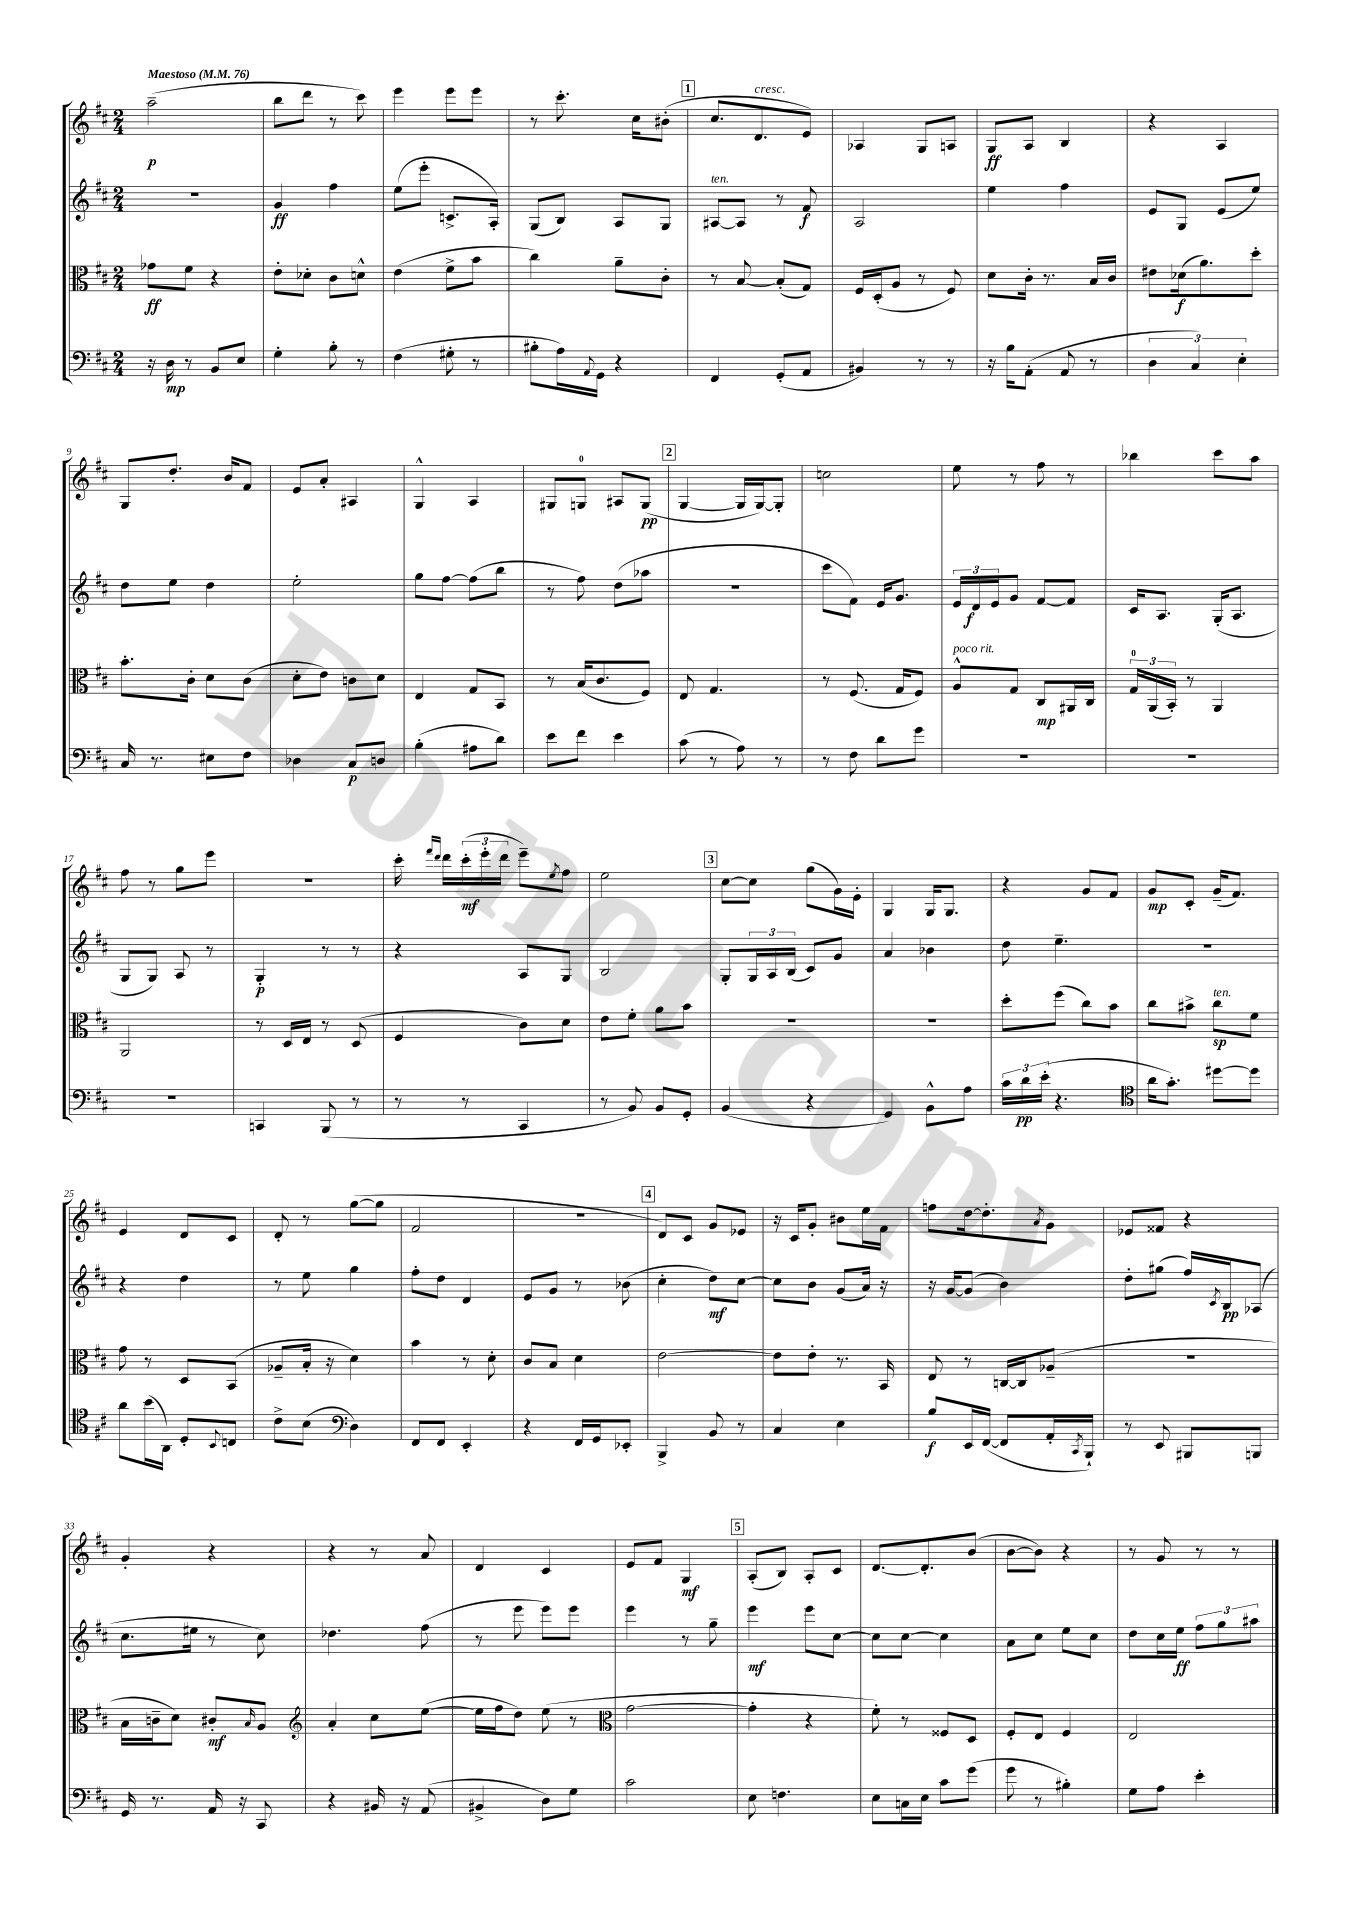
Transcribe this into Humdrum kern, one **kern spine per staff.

**kern	**dynam	**kern	**dynam	**kern	**dynam	**kern	**dynam
*part4	*part4	*part3	*part3	*part2	*part2	*part1	*part1
*staff4	*staff4	*staff3	*staff3	*staff2	*staff2	*staff1	*staff1
*clefF4	*	*clefC3	*	*clefG2	*	*clefG2	*
*k[f#c#]	*	*k[f#c#]	*	*k[f#c#]	*	*k[f#c#]	*
*M2/4	*	*M2/4	*	*M2/4	*	*M2/4	*
*MM76	*	*MM76	*	*MM76	*	*MM76	*
=1	=1	=1	=1	=1	=1	=1	=1
!	!	!	!	!	!	!LO:TX:a:B:t=Maestoso	!
16r	.	8g-X\L	ff	2r	.	(2aa~\	p
16D\	mp	.	.	.	.	.	.
8r	.	8f#\J	.	.	.	.	.
8BB/L	.	4r	.	.	.	.	.
8E/J	.	.	.	.	.	.	.
=2	=2	=2	=2	=2	=2	=2	=2
4G'\	.	8e'\L	.	4g/	ff	8bb\L	.
.	.	8d-X'\J	.	.	.	8ddd\J	.
8B'\	.	8c#\L	.	4ff#\	.	8r	.
8r	.	8dn^^\J	.	.	.	8ccc#\)	.
=3	=3	=3	=3	=3	=3	=3	=3
(4F#\	.	(4e\	.	(8ee\L	.	4eee\	.
.	.	.	.	8eee'\J	.	.	.
8G#X'\	.	8f#^\L	.	8.cn^/L	.	8eee\L	.
8r	.	8b\J	.	.	.	8eee\J	.
.	.	.	.	16A'/Jk)	.	.	.
=4	=4	=4	=4	=4	=4	=4	=4
8B#X'\L	.	4cc#\)	.	(8G/L	.	8r	.
16A\L)	.	.	.	8B/J)	.	8.ccc#'\	.
8qqAA/	.	.	.	.	.	.	.
16GG\JJ	.	.	.	.	.	.	.
4r	.	8a~\L	.	8A/L	.	.	.
.	.	.	.	.	.	16cc#\KL	.
.	.	8c#'\J	.	8G/J	.	(8b#X'\J	.
!!LO:REH:place=s1:t=1
=5	=5	=5	=5	=5	=5	=5	=5
!	!	!	!	!LO:TX:a:i:t=ten.	!	!	!
4FF#/	.	8r	.	[8A#X/L	.	8.cc#/L	.
.	.	[8B/	.	8A#/J]	.	.	.
!	!	!	!	!	!	!LO:TX:a:i:t=cresc.	!
.	.	.	.	.	.	8.d/	.
(8GG'/L	.	(8B'/L]	.	8r	.	.	.
8AA/J	.	8G/J)	.	8f#/	f	8e/J)	.
=6	=6	=6	=6	=6	=6	=6	=6
4BB#X/)	.	16F#/LL	.	2A/	.	4A-X/	.
.	.	(16D'/J	.	.	.	.	.
.	.	8A/J	.	.	.	.	.
8r	.	8r	.	.	.	8G/L	.
8r	.	8F#/)	.	.	.	8An/J	.
=7	=7	=7	=7	=7	=7	=7	=7
16r	.	8d\L	.	4ee\	.	8G/L	ff
16B\KL	.	.	.	.	.	.	.
(8AA'\J	.	16c#'\Jk	.	.	.	8A/J	.
.	.	8.r	.	.	.	.	.
8AA/	.	.	.	4ff#\	.	4B/	.
8r	.	16B/LL	.	.	.	.	.
.	.	16c#/JJ	.	.	.	.	.
=8	=8	=8	=8	=8	=8	=8	=8
6D\	.	8e#X\L	.	8e/L	.	4r	.
.	.	(16d-X\k	f	8G/J	.	.	.
6C#/)	.	.	.	.	.	.	.
.	.	8.a\)	.	.	.	.	.
.	.	.	.	(8e/L	.	4A/	.
6E'\	.	.	.	.	.	.	.
.	.	8dd'\J	.	8ee/J)	.	.	.
!!LO:LB:g=z
=9	=9	=9	=9	=9	=9	=9	=9
16C#/	.	8.b'\L	.	8dd\L	.	8G/L	.
8.r	.	.	.	.	.	.	.
.	.	.	.	8ee\J	.	8.dd'/J	.
.	.	16c#'\Jk	.	.	.	.	.
8E#X\L	.	8d\L	.	4dd\	.	.	.
.	.	.	.	.	.	16b/KL	.
8F#\J	.	(8c#\J	.	.	.	8f#/J	.
=10	=10	=10	=10	=10	=10	=10	=10
4D-X\	.	8d'\L	.	2ee'\	.	8e/L	.
.	.	8e\J)	.	.	.	8a'/J	.
8C#/L	p	8cn\L	.	.	.	4A#X/	.
8Dn/J	.	8d\J	.	.	.	.	.
=11	=11	=11	=11	=11	=11	=11	=11
(4B'\	.	4E/	.	8gg\L	.	4G^^/	.
.	.	.	.	[8ff#\J	.	.	.
8A#X\L	.	8G/L	.	(8ff#\L]	.	4A/	.
8d\J)	.	8BB/J	.	8bb\J	.	.	.
=12	=12	=12	=12	=12	=12	=12	=12
8e\L	.	8r	.	8r	.	8G#X/L	.
8f#\J	.	(16B/KL	.	8ff#\)	.	8Gn/J	.
.	.	8.c#/	.	.	.	.	.
4e\	.	.	.	(8dd\L	.	8A#X/L	.
.	.	8F#/J)	.	8aa-X\J	.	(8G/J	pp
!!LO:REH:place=s1:t=2
=13	=13	=13	=13	=13	=13	=13	=13
(8c#\	.	8E/	.	2r	.	[4G/	.
8r	.	4.G/	.	.	.	.	.
8A\)	.	.	.	.	.	16G/LL]	.
.	.	.	.	.	.	[16G/J)	.
8r	.	.	.	.	.	8G'/J]	.
=14	=14	=14	=14	=14	=14	=14	=14
8r	.	8r	.	8ccc#\L	.	2ccn\	.
8F#\	.	(8.F#/	.	8f#\J)	.	.	.
8d\L	.	.	.	16e/KL	.	.	.
.	.	16G/KL	.	8.g/J	.	.	.
8g\J	.	8F#/J)	.	.	.	.	.
=15	=15	=15	=15	=15	=15	=15	=15
!	!	!LO:TX:a:i:t=poco rit.	!	!	!	!	!
2r	.	8A^^/L	.	24e/LL	.	8ee\	.
.	.	.	.	24d/	f	.	.
.	.	.	.	24e/J	.	.	.
.	.	8G/J	.	8g/J	.	8r	.
.	.	8C#/L	mp	[8f#/L	.	8ff#\	.
.	.	16AA#X/L	.	8f#/J]	.	8r	.
.	.	16C#/JJ	.	.	.	.	.
=16	=16	=16	=16	=16	=16	=16	=16
2r	.	24G/LL	.	16c#/KL	.	4bb-X\	.
.	.	(24AA/	.	.	.	.	.
.	.	.	.	8.A/J	.	.	.
.	.	24BB'/JJ)	.	.	.	.	.
.	.	8r	.	.	.	.	.
.	.	4AA/	.	(16G'/KL	.	8ccc#\L	.
.	.	.	.	8.A/J	.	.	.
.	.	.	.	.	.	8aa\J	.
!!LO:LB:g=z
=17	=17	=17	=17	=17	=17	=17	=17
2r	.	2AA/	.	8G/L	.	8ff#\	.
.	.	.	.	8G/J)	.	8r	.
.	.	.	.	8A/	.	8gg\L	.
.	.	.	.	8r	.	8eee\J	.
=18	=18	=18	=18	=18	=18	=18	=18
4CCn/	.	8r	.	4G'/	p	2r	.
.	.	16D/LL	.	.	.	.	.
.	.	16E/JJ	.	.	.	.	.
(8BBB/	.	8r	.	8r	.	.	.
8r	.	(8D/	.	8r	.	.	.
=19	=19	=19	=19	=19	=19	=19	=19
8r	.	4F#/	.	4r	.	16ccc#'\	.
.	.	.	.	.	.	16qqfff#/LL	.
.	.	.	.	.	.	16qqddd/JJ	.
.	.	.	.	.	.	16ddd\LL	.
8r	.	.	.	.	.	(24ccc#'\	mf
.	.	.	.	.	.	24eee'\	.
.	.	.	.	.	.	24ddd\JJ	.
4CC#/	.	8c#\L)	.	8A/L	.	8eee~\L)	.
.	.	.	.	.	.	8qee/	.
.	.	8d\J	.	8G/J	.	8ff#\J	.
=20	=20	=20	=20	=20	=20	=20	=20
8r	.	8e\L	.	2B/	.	2ee\	.
8BB/)	.	8f#'\J	.	.	.	.	.
8BB/L	.	8a\L	.	.	.	.	.
8GG'/J	.	8b\J	.	.	.	.	.
!!LO:REH:place=s1:t=3
=21	=21	=21	=21	=21	=21	=21	=21
(4BB/	.	2r	.	8G'/L	.	[8cc#\L	.
.	.	.	.	24G/L	.	8cc#\J]	.
.	.	.	.	24A/	.	.	.
.	.	.	.	(24B/JJ	.	.	.
4r	.	.	.	8c#/L)	.	(8gg\L	.
.	.	.	.	8g/J	.	16g\L)	.
.	.	.	.	.	.	16e'\JJ	.
=22	=22	=22	=22	=22	=22	=22	=22
4GG/)	.	2r	.	4a/	.	4G/	.
8BB^^\L	.	.	.	4b-X\	.	16G/KL	.
.	.	.	.	.	.	8.G/J	.
8A\J	.	.	.	.	.	.	.
=23	=23	=23	=23	=23	=23	=23	=23
24c#\LL	.	8dd'\L	.	8dd\	.	4r	.
24d\	pp	.	.	.	.	.	.
(24e'\JJ	.	.	.	.	.	.	.
4.r	.	(8ff#\J	.	4.ee~\	.	.	.
.	.	8cc#\L)	.	.	.	8g/L	.
.	.	8b\J	.	.	.	8f#/J	.
=24	=24	=24	=24	=24	=24	=24	=24
*clefC4	*	*	*	*	*	*	*
16a\KL	.	8cc#\L	.	2r	.	8g/L	mp
8.g'\J)	.	.	.	.	.	.	.
.	.	8b#X^\J	.	.	.	8c#'/J	.
!	!	!LO:TX:a:i:t=ten.	!	!	!	!	!
[8dd#X\L	.	8cc#\L	sp	.	.	(16g~/KL	.
.	.	.	.	.	.	8.f#/J)	.
8dd#\J]	.	8f#\J	.	.	.	.	.
!!LO:LB:g=z
=25	=25	=25	=25	=25	=25	=25	=25
8a\L	.	8g\	.	4r	.	4e/	.
(16b\L	.	8r	.	.	.	.	.
16AA\JJ)	.	.	.	.	.	.	.
8D'/L	.	8D/L	.	4dd\	.	8d/L	.
8qqBB/	.	.	.	.	.	.	.
8Cn/J	.	(8BB/J	.	.	.	8c#/J	.
=26	=26	=26	=26	=26	=26	=26	=26
8c#^\L	.	8A-X~/L	.	8r	.	8d'/	.
(8B\J	.	16B'/Jk	.	8ee\	.	8r	.
.	.	16r	.	.	.	.	.
*clefF4	*	*	*	*	*	*	*
4D\)	.	4d\)	.	4gg\	.	([8gg\L	.
.	.	.	.	.	.	8gg\J]	.
=27	=27	=27	=27	=27	=27	=27	=27
8FF#/L	.	4b\	.	8ff#'\L	.	2f#/	.
8FF#/J	.	.	.	8dd\J	.	.	.
4EE'/	.	8r	.	4d/	.	.	.
.	.	8d'\	.	.	.	.	.
=28	=28	=28	=28	=28	=28	=28	=28
4r	.	8c#/L	.	8e/L	.	2r	.
.	.	8B/J	.	8g/J	.	.	.
16FF#/LL	.	4d\	.	8r	.	.	.
16GG/J	.	.	.	.	.	.	.
8EE-X'/J	.	.	.	(8b-X\	.	.	.
!!LO:REH:place=s1:t=4
=29	=29	=29	=29	=29	=29	=29	=29
4BBB^/	.	[2e\	.	4cc#'\	.	8d/L)	.
.	.	.	.	.	.	8c#/J	.
8BB/	.	.	.	8dd\L)	mf	8g/L	.
8r	.	.	.	[8cc#\J	.	8e-X/J	.
=30	=30	=30	=30	=30	=30	=30	=30
4C#/	.	8e\L]	.	8cc#\L]	.	16r	.
.	.	.	.	.	.	16c#/KL	.
.	.	8e'\J	.	8b\J	.	8g'/J	.
4E\	.	8.r	.	(8g/L	.	8b#X\L	.
.	.	.	.	16a/Jk)	.	16ee\L	.
.	.	16BB/	.	16r	.	16f#\JJ	.
=31	=31	=31	=31	=31	=31	=31	=31
8B/L	f	8E/	.	16r	.	8ffn\L	.
.	.	.	.	[16g/KL	.	.	.
16EE/L	.	8r	.	(8g/J]	.	[16dd\k	.
([16FF#/JJ	.	.	.	.	.	8.dd'\]	.
8FF#/L]	.	[16Cn/LL	.	4b\)	.	.	.
.	.	16C/J]	.	.	.	.	.
.	.	.	.	.	.	8qa/	.
16AA'/L	.	(8A-X~/J	.	.	.	8g\J	.
8qCC#/	.	.	.	.	.	.	.
16BBB`/JJ)	.	.	.	.	.	.	.
=32	=32	=32	=32	=32	=32	=32	=32
8r	.	2r	.	8dd'\L	.	8e-X/L	.
8EE/	.	.	.	(8gg#X\J	.	8f##X/J	.
8BBB#X/L	.	.	.	16ff#/LL)	.	4r	.
.	.	.	.	8qc#/	.	.	.
.	.	.	.	16B/J	pp	.	.
8BBBn/J	.	.	.	(8A-X/J	.	.	.
!!LO:LB:g=z
=33	=33	=33	=33	=33	=33	=33	=33
16GG/	.	16B\LL	.	8.cc#\L	.	4g'/	.
8.r	.	16cn~\J	.	.	.	.	.
.	.	8d\J)	.	.	.	.	.
.	.	.	.	16ee#X\Jk	.	.	.
16AA/	.	8c#X'/L	mf	8r	.	4r	.
16r	.	.	.	.	.	.	.
.	.	16qqB/	.	.	.	.	.
8CC#/	.	8A/J	.	8cc#\)	.	.	.
=34	=34	=34	=34	=34	=34	=34	=34
*	*	*clefG2	*	*	*	*	*
4r	.	4a'/	.	4.dd-X\	.	4r	.
16BB#X/	.	8cc#\L	.	.	.	8r	.
16r	.	.	.	.	.	.	.
(8AA/	.	([8ee\J	.	(8ff#\	.	8a/	.
=35	=35	=35	=35	=35	=35	=35	=35
4BB#X^/	.	16ee\LL]	.	8r	.	4d/	.
.	.	16ff#\J	.	.	.	.	.
.	.	8dd\J)	.	8eee\	.	.	.
8D\L)	.	(8ee\	.	8eee\L)	.	4c#/	.
8G\J	.	8r	.	8eee\J	.	.	.
=36	=36	=36	=36	=36	=36	=36	=36
*	*	*clefC3	*	*	*	*	*
2c#\	.	[2g\	.	4eee\	.	8e/L	.
.	.	.	.	.	.	8f#/J	.
.	.	.	.	8r	.	4G/	mf
.	.	.	.	8gg~\	.	.	.
!!LO:REH:place=s1:t=5
=37	=37	=37	=37	=37	=37	=37	=37
8E\	.	4g'\]	.	4eee\	mf	(8A'/L	.
4.Fn\	.	.	.	.	.	8B/J)	.
.	.	4r	.	8eee\L	.	8A'/L	.
.	.	.	.	[8cc#\J	.	8c#/J	.
=38	=38	=38	=38	=38	=38	=38	=38
8E\L	.	8f#'\)	.	8cc#\L]	.	[8.d/L	.
16Cn\L	.	8r	.	[8cc#\J	.	.	.
16E\JJ	.	.	.	.	.	8.d'/]	.
8c#\L	.	8F##X/L	.	4cc#\]	.	.	.
(8g\J	.	8D/J	.	.	.	(8b/J	.
=39	=39	=39	=39	=39	=39	=39	=39
8g\	.	8F#'/L	.	8a\L	.	[8b\L	.
8r	.	8E/J	.	8cc#\J	.	8b\J])	.
4B#X'\)	.	4F#/	.	8ee\L	.	4r	.
.	.	.	.	8cc#\J	.	.	.
=40	=40	=40	=40	=40	=40	=40	=40
8G\L	.	2E/	.	8dd\L	.	8r	.
8A\J	.	.	.	16cc#\L	.	8g/	.
.	.	.	.	16ee\JJ	ff	.	.
4e'\	.	.	.	12ff#\L	.	8r	.
.	.	.	.	12gg\	.	.	.
.	.	.	.	.	.	8r	.
.	.	.	.	12aa#X\J	.	.	.
==	==	==	==	==	==	==	==
*-	*-	*-	*-	*-	*-	*-	*-
